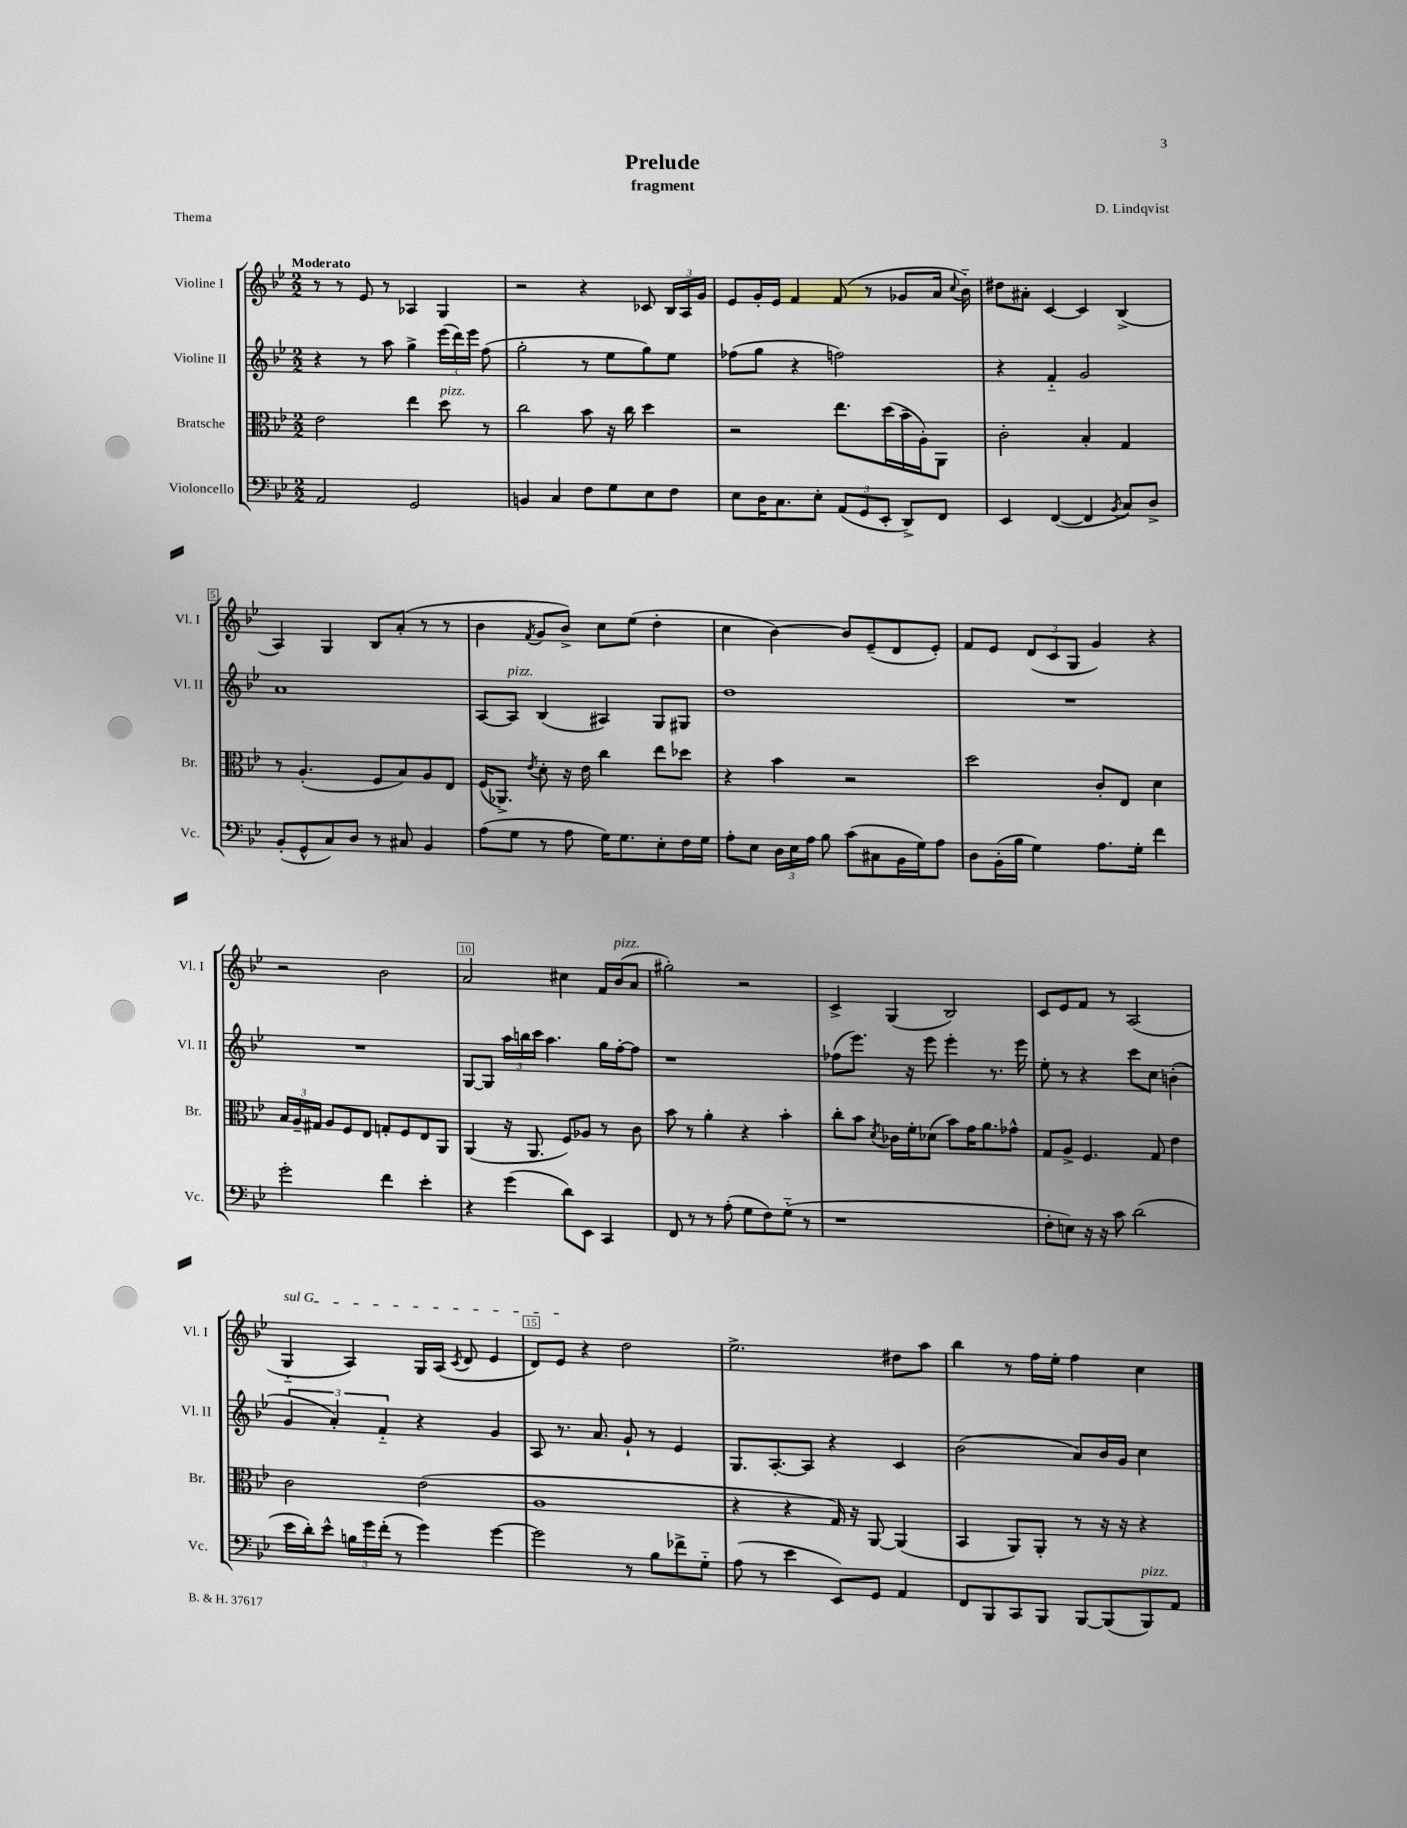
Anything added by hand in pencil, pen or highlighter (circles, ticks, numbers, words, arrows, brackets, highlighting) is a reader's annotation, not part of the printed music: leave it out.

**kern	**kern	**kern	**kern
*staff4	*staff3	*staff2	*staff1
*clefF4	*clefC3	*clefG2	*clefG2
*k[b-e-]	*k[b-e-]	*k[b-e-]	*k[b-e-]
*M2/2	*M2/2	*M2/2	*M2/2
2AA	2e-	4r	8r
.	.	.	8r
.	.	8r	8e-
.	.	8aa	8r
2GG	4ee-	4gg^	4A-
.	8dd	(24eee-	4G
.	.	24ddd)	.
.	.	24eee-	.
.	8r	(8ff	.
=	=	=	=
4BB	2cc	2gg'	2r
4C	.	.	.
8F	8b-	8r	4r
8G	16r	8ee-	.
.	16cc	.	.
8E-	4dd	8gg)	8c-
8F	.	8ee-	24B-
.	.	.	24A
.	.	.	24g
=	=	=	=
8E-	2r	(8ff-	8e-
16D	.	8gg	16g'
8.C	.	.	16e-
.	.	4r	4f
8E-'	.	.	.
(12AA	8.ee-	2ff)	(8f
12GG	.	.	.
.	.	.	8r
12EE-'	.	.	.
.	(16dd	.	.
8DD^)	16b-~	.	8g-
.	16A')	.	.
8FF	8AA	.	16a
.	.	.	8qqcc
.	.	.	16b-'~)
=	=	=	=
4EE-	2c'	4r	8dd#
.	.	.	8a#'
([4FF	.	4f'~	[4c
4FF]	4B-'	2g	4c]
8qBB-	.	.	.
8C)	4G	.	(4B-^
8D^	.	.	.
=	=	=	=
(8BB-'	8r	1a	4A)
8GG^^	(4.A'	.	.
8C)	.	.	4G
8D	.	.	.
8r	8F	.	8B-
8C#	8B-)	.	(8a'
4BB-	8A	.	8r
.	8E-	.	8r
=	=	=	=
(8A	(16F	[8A	4b-
.	8.AA-^)	.	.
8G	.	8A]	.
.	8qe-	.	8qf
8r	8d'	(4B-	8g
8A	16r	.	8b-^)
.	16e-	.	.
16G)	4cc	4A#)	8cc
8.G	.	.	.
.	.	.	(8ee-
8E-'	8ee-	8G	4dd'
16F	8dd-	8G#	.
16G	.	.	.
=	=	=	=
8A'	4r	1dd	4cc
8E-	.	.	.
24D	4b-	.	[4b-)
24E-	.	.	.
24A	.	.	.
8B-	.	.	.
(8c	2r	.	8b-]
8C#	.	.	(8e-~
16BB-	.	.	8d
16G)	.	.	.
8A	.	.	8e-')
=	=	=	=
8D	2dd	1r	8f
(16BB-'	.	.	8e-
16B-	.	.	.
4G)	.	.	(12d
.	.	.	12c
.	.	.	12G
8.A	8c'	.	4g)
.	8E-	.	.
16G'	.	.	.
4f	4d	.	4r
=	=	=	=
2g'	24B-	1r	2r
.	24A~	.	.
.	24G#	.	.
.	8A	.	.
.	8F	.	.
.	8E-	.	.
4f	8G'	.	2b-
.	8F	.	.
4e-'	8E-	.	.
.	8AA	.	.
=	=	=	=
4r	(4AA	[8G	2a
.	.	8G]	.
(4g	16r	24aa	.
.	.	24bb	.
.	8.AA	.	.
.	.	24ccc	.
.	.	4.aa	.
8d)	8F)	.	4cc#
8EE-	8A-	.	.
4CC	8r	16gg	16f
.	.	[16ff'	(16b-
.	8c	8ff]	8a
=	=	=	=
8FF	8b-	1r	2gg#')
8r	8r	.	.
8r	4a'	.	.
(8A'	.	.	.
8G	4r	.	2r
8F)	.	.	.
(8G'~	4b-'	.	.
8r	.	.	.
=	=	=	=
1r	8cc'	(8ff-	4c^
.	8b-	8.eee-)	.
.	8qd	.	.
.	16c-	.	(4G
.	16f'	16r	.
.	(8d-	8eee-	.
.	8b-)	4eee-'	2B-)
.	16g	.	.
.	8.a	.	.
.	.	8.r	.
.	8g-^^	.	.
.	.	16eee-	.
=	=	=	=
8F'	8G	8ee-'	8c
8E)	8A^	8r	8e-
16r	4.F	4r	8f
16r	.	.	.
8c	.	.	8r
(2d	.	8ccc	(2A
.	8G	8cc	.
.	4e-	(4b'	.
=	=	=	=
16e-	2c	6g	4G'~
16d')	.	.	.
8e-^^	.	.	.
.	.	6a')	.
24B	.	.	4A)
24g	.	.	.
(24f'	.	6f'~	.
8r	.	.	.
4g)	(2e-	4r	16G
.	.	.	(16A
.	.	.	8qc
.	.	.	8d
[4g	.	4g	4e-
=	=	=	=
2g]	1A	8A	8d)
.	.	8.r	8e-
.	.	.	4r
.	.	8.a	.
8r	.	8g`	2dd
8B-	.	8r	.
8f-^	.	4e-	.
8G'~	.	.	.
=	=	=	=
(8A	4r	8.G	2.ee-^
8r	.	.	.
.	.	[8.A'	.
4e-	4r	.	.
.	.	8A]	.
8EE-)	16G)	4r	.
.	16r	.	.
8GG	[8AA	.	.
4AA	(4AA]	4c	8dd#
.	.	.	8aa
=	=	=	=
8FF	4BB-	(2b-	4bb-
8BBB-	.	.	.
8CC	8AA)	.	8r
8BBB-	8AA'	.	16ff
.	.	.	16ee-'
[8BBB-	8r	8a)	4ff
(8BBB-]	16r	16b-	.
.	16r	16g	.
8BBB-)	4r	4cc	4cc
8AA	.	.	.
==	==	==	==
*-	*-	*-	*-
